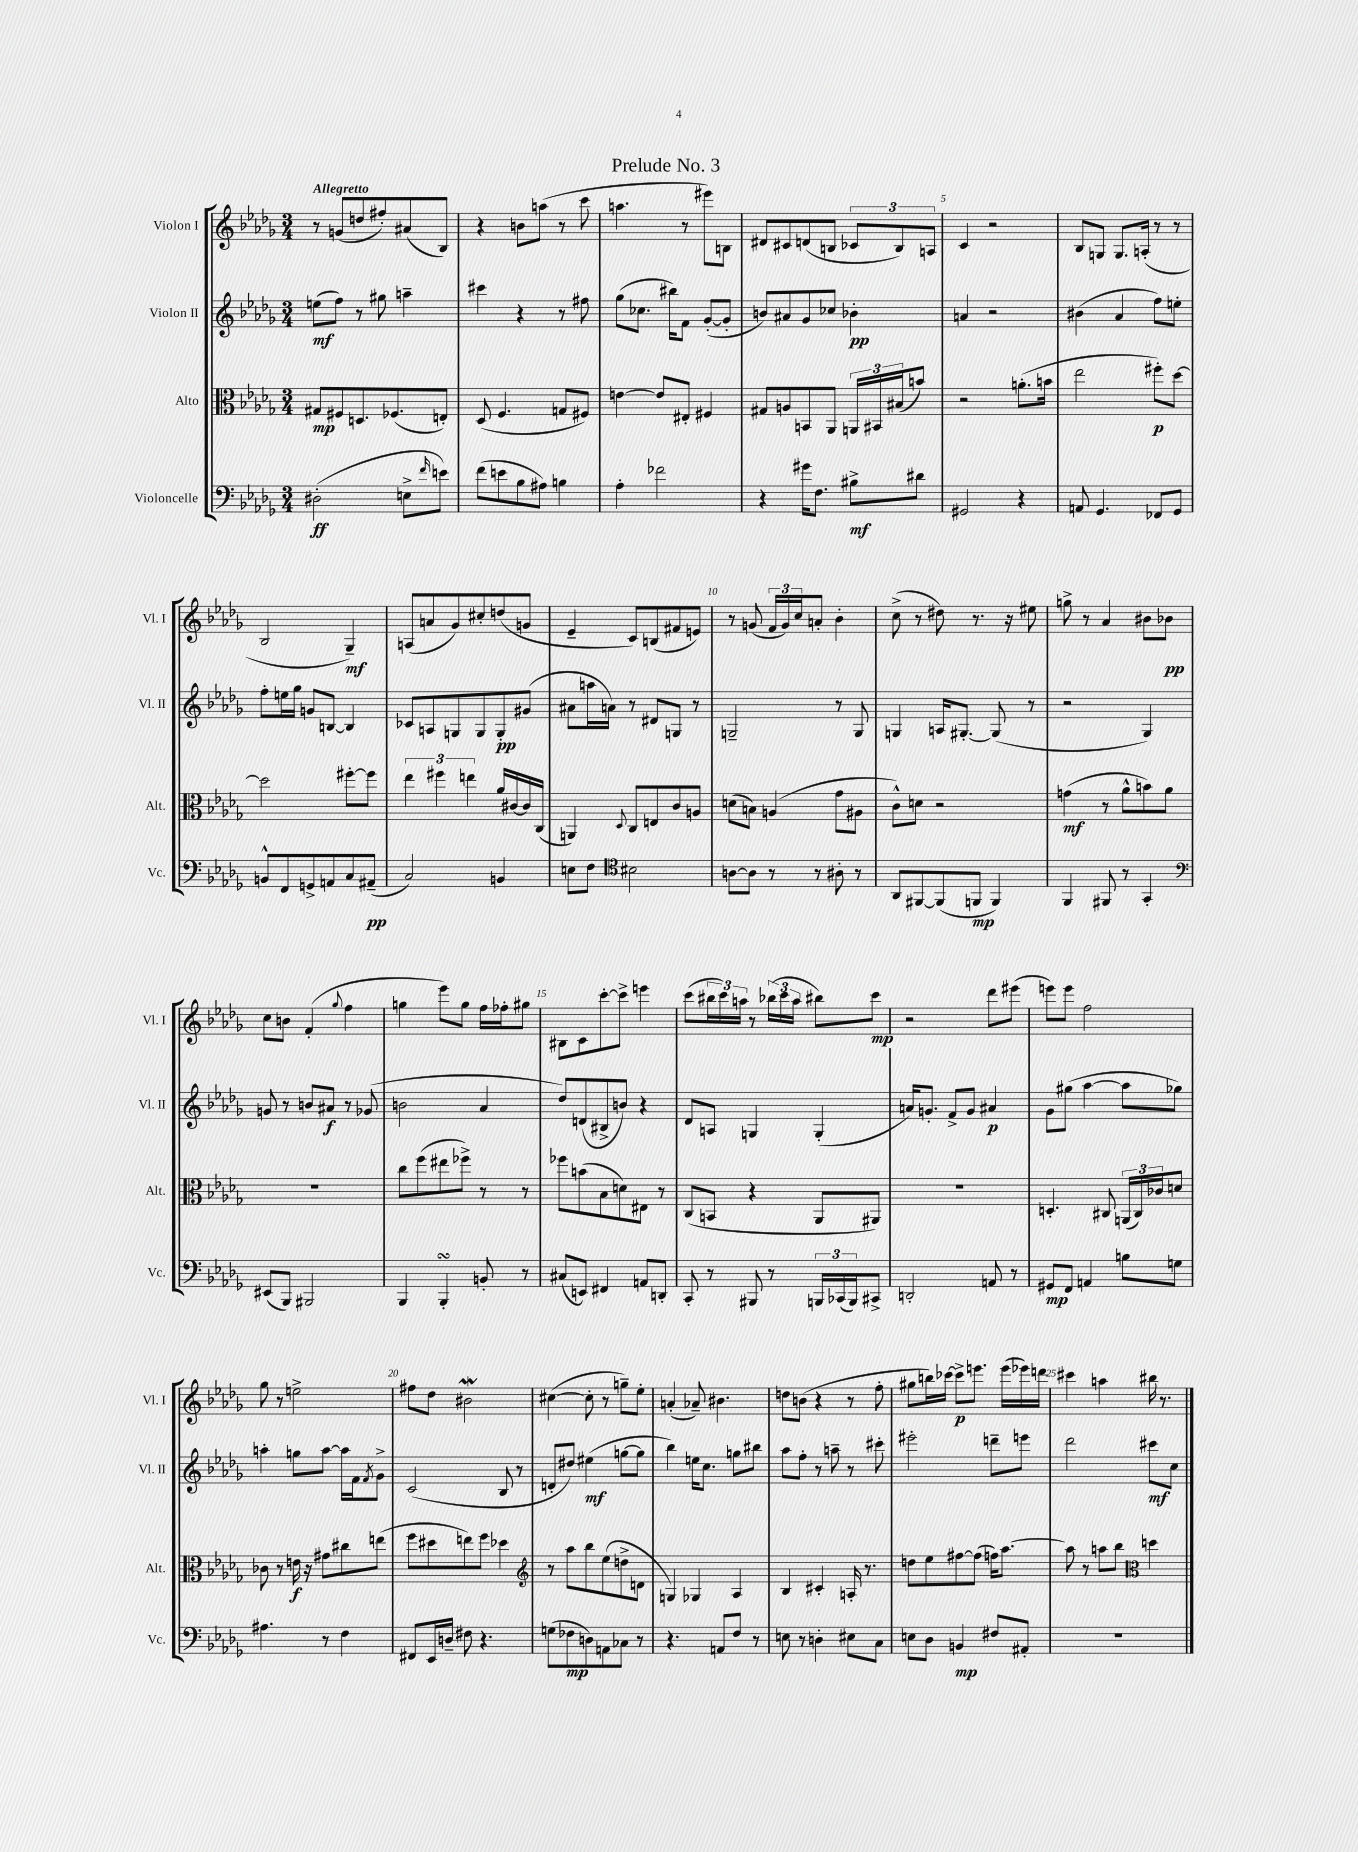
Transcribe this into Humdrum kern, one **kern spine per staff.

**kern	**kern	**kern	**kern
*staff4	*staff3	*staff2	*staff1
*clefF4	*clefC3	*clefG2	*clefG2
*k[b-e-a-d-g-]	*k[b-e-a-d-g-]	*k[b-e-a-d-g-]	*k[b-e-a-d-g-]
*M3/4	*M3/4	*M3/4	*M3/4
(2D#'	8G#	(8ee	8r
.	8F#	8ff)	(8g
.	8.D	8r	8dd
.	.	8gg#	8ff#')
.	(8.F-	.	.
8E^	.	4aa~	(8a#
16qqf	.	.	.
8e)	8E')	.	8B-)
=	=	=	=
(8f	(8D-	4ccc#	4r
8e	4.F	.	.
8B-	.	4r	8b
8A#)	.	.	(8aa
4B	8G	8r	8r
.	8F#)	8ff#	8ccc
=	=	=	=
4A-'	[4e	(8gg-	4.aa
.	.	8.cc-	.
2f-	8e]	.	.
.	.	16bb#)	.
.	8E#'	8f	8r
.	4F#	([8g-'	8eee#)
.	.	8g-']	8B
=	=	=	=
4r	8G#	8b)	8d#
.	8A	8a#	8c#
16g#	8BB	8g-	(8d
8.F	.	.	.
.	8AA-	8cc-	8B
8B#^	24AA	4b-'	12c-
.	24BB#	.	.
.	(24B#	.	12B)
8d#	8b)	.	.
.	.	.	12A
=	=	=	=
2GG#	2r	4a	4c
.	.	2r	2r
4r	(8.a'	.	.
.	16b	.	.
=	=	=	=
8AA	2ee-	(4b#	8B-
4.GG-	.	.	8G
.	.	4a-	8.G
.	.	.	(16A'
8FF-	8ff#')	8ff)	8r
8GG-	[8dd-	8ee'	8r
=	=	=	=
8BB^^	2dd-]	8ff'	2B-
8FF	.	16ee	.
.	.	16gg-	.
8GG^	.	8g	.
8AA	.	[8B	.
8C	[8ff#'	4B]	4G-~)
(8AA#~	8ff#]	.	.
=	=	=	=
2C)	6ee-	8c-	(8A
.	.	8A	8a
.	6ff#	.	.
.	.	8G	8g-)
.	6ee	.	.
.	.	8G	8cc#'
4BB	16a-	8G'	(8dd
.	[16c#	.	.
.	16c#]	(8g#	8g
.	(16C	.	.
=	=	=	=
8E	4AA)	8a#	4e-~
8F	.	16aa	.
.	.	16a)	.
*clefC4	*	*	*
.	8qqD-	.	.
2B#	8C	8r	8c)
.	8E	8d#	(8B
.	8c	8G	8f#
.	8A	8r	8e)
=	=	=	=
[8A	(8d	2G~	8r
8A]	8B)	.	(8g
8r	(4A	.	24f
.	.	.	24g)
.	.	.	24cc
8r	.	.	8a'
8A#'	8g-	8r	4b-'
8r	8A#	8G	.
=	=	=	=
8AA-	8c^^)	4G	(8cc^
[8FF#	8d	.	8r
(8FF#]	2r	16A	8dd#)
.	.	[8.G#'	.
8FF	.	.	8.r
4FF)	.	(8G#]	.
.	.	.	16r
.	.	8r	8ee#
=	=	=	=
4FF	(4g	2r	8gg^
.	.	.	8r
8FF#	8r	.	4a-
8r	8a-^^	.	.
4GG-'	8b)	4G-)	8b#
.	8a-	.	8b-
=	=	=	=
*clefF4	*	*	*
(8EE#	2.r	8g	8cc
8BBB-)	.	8r	8b
2BBB#	.	8b	(4f'
.	.	8a#	.
.	.	.	8qqgg-
.	.	8r	4ff
.	.	(8g-	.
=	=	=	=
4BBB-	8cc	2b	4gg
.	(8ff	.	.
4BBB-'	8ee#	.	8eee-)
.	8ff-^)	.	8gg
8BB'	8r	4a-	16ff
.	.	.	16ff-'
8r	8r	.	8gg#
=	=	=	=
(8C#	8ff-	8dd-)	8B#
8EE)	(8b	(8d	8c
4FF#	8B-	8B#^	[8ccc'
.	8d)	8b)	8ccc^]
8AA	8E#	4r	4eee
8DD'	8r	.	.
=	=	=	=
8CC'	(8C	8d-	(8ccc
8r	8BB	8A	24bb#
.	.	.	24ccc)
.	.	.	24aa
8BBB#	4r	4G	8r
8r	.	.	(24bb-
.	.	.	24ccc
.	.	.	24aa
24BBB	8AA-	(4G'	8bb#)
(24CC-	.	.	.
24BBB)	.	.	.
8CC#^	8AA#)	.	8ccc
=	=	=	=
2DD'	2.r	16a)	2r
.	.	8.g'	.
.	.	8f^	.
.	.	8g	.
8AA	.	4a#	8ddd-
8r	.	.	(8eee#
=	=	=	=
8GG#	4.D'	8g-	8eee)
8FF	.	(8gg#	8eee
4AA	.	[4aa-	2ff
.	8C#	.	.
8B	(24AA	8aa-]	.
.	24C#)	.	.
.	24c-	.	.
8G	8d	8gg-)	.
=	=	=	=
4.A#	8c-	4aa'	8gg-
.	8r	.	8r
.	16e	8gg	2ee^
.	16r	.	.
8r	8g#	[8aa	.
4F	8cc#	16aa]	.
.	.	16f	.
.	.	8qf	.
.	(8ee	8g-^	.
=	=	=	=
8FF#	8ff	(2c	8ff#
16EE-	8dd#	.	8dd-
16D~	.	.	.
8F#	8ee)	.	2b#
4.r	8ff	.	.
.	4dd-	8B-	.
.	.	8r	.
=	=	=	=
*	*clefG2	*	*
(8G	8r	8d'	([4cc#
8F-	8aa-	8dd#)	.
8D)	8bb-	(4ee#	8cc#']
8AA	(8ee-	.	8r
8C-	8dd^	[8gg	8gg~)
8r	8d	8gg]	8ee-'
=	=	=	=
4.r	4G)	4bb-)	(4a'
.	4G-	16ee	8a-~)
.	.	8.cc	.
8AA	.	.	4.b#
8F	4A-	8gg	.
8r	.	8bb#	.
=	=	=	=
8E	4B-	8aa-	8dd
8r	.	8ff'	(8b
4D'	4c#'	8r	4r
.	.	8aa~	.
8E#	16A'	8r	8r
.	8.r	.	.
8C	.	8ccc#'	8ff'
=	=	=	=
8E	8dd	2eee#'	8gg#
8D-	8ee-	.	16bb)
.	.	.	[16ccc-
4BB	[8ff#	.	8ccc-^]
.	(8ff#]	.	8.eee
8F#	16ff)	8ddd~	.
.	[8.aa-	.	(16eee
8AA#'	.	8eee	16eee-)
.	.	.	16ddd
=	=	=	=
2.r	8aa-]	2ddd-	4ccc#
.	8r	.	.
.	8aa	.	4aa
.	8bb-	.	.
*	*clefC3	*	*
.	4dd	8ccc#	16bb#
.	.	.	8.r
.	.	8cc	.
==	==	==	==
*-	*-	*-	*-
